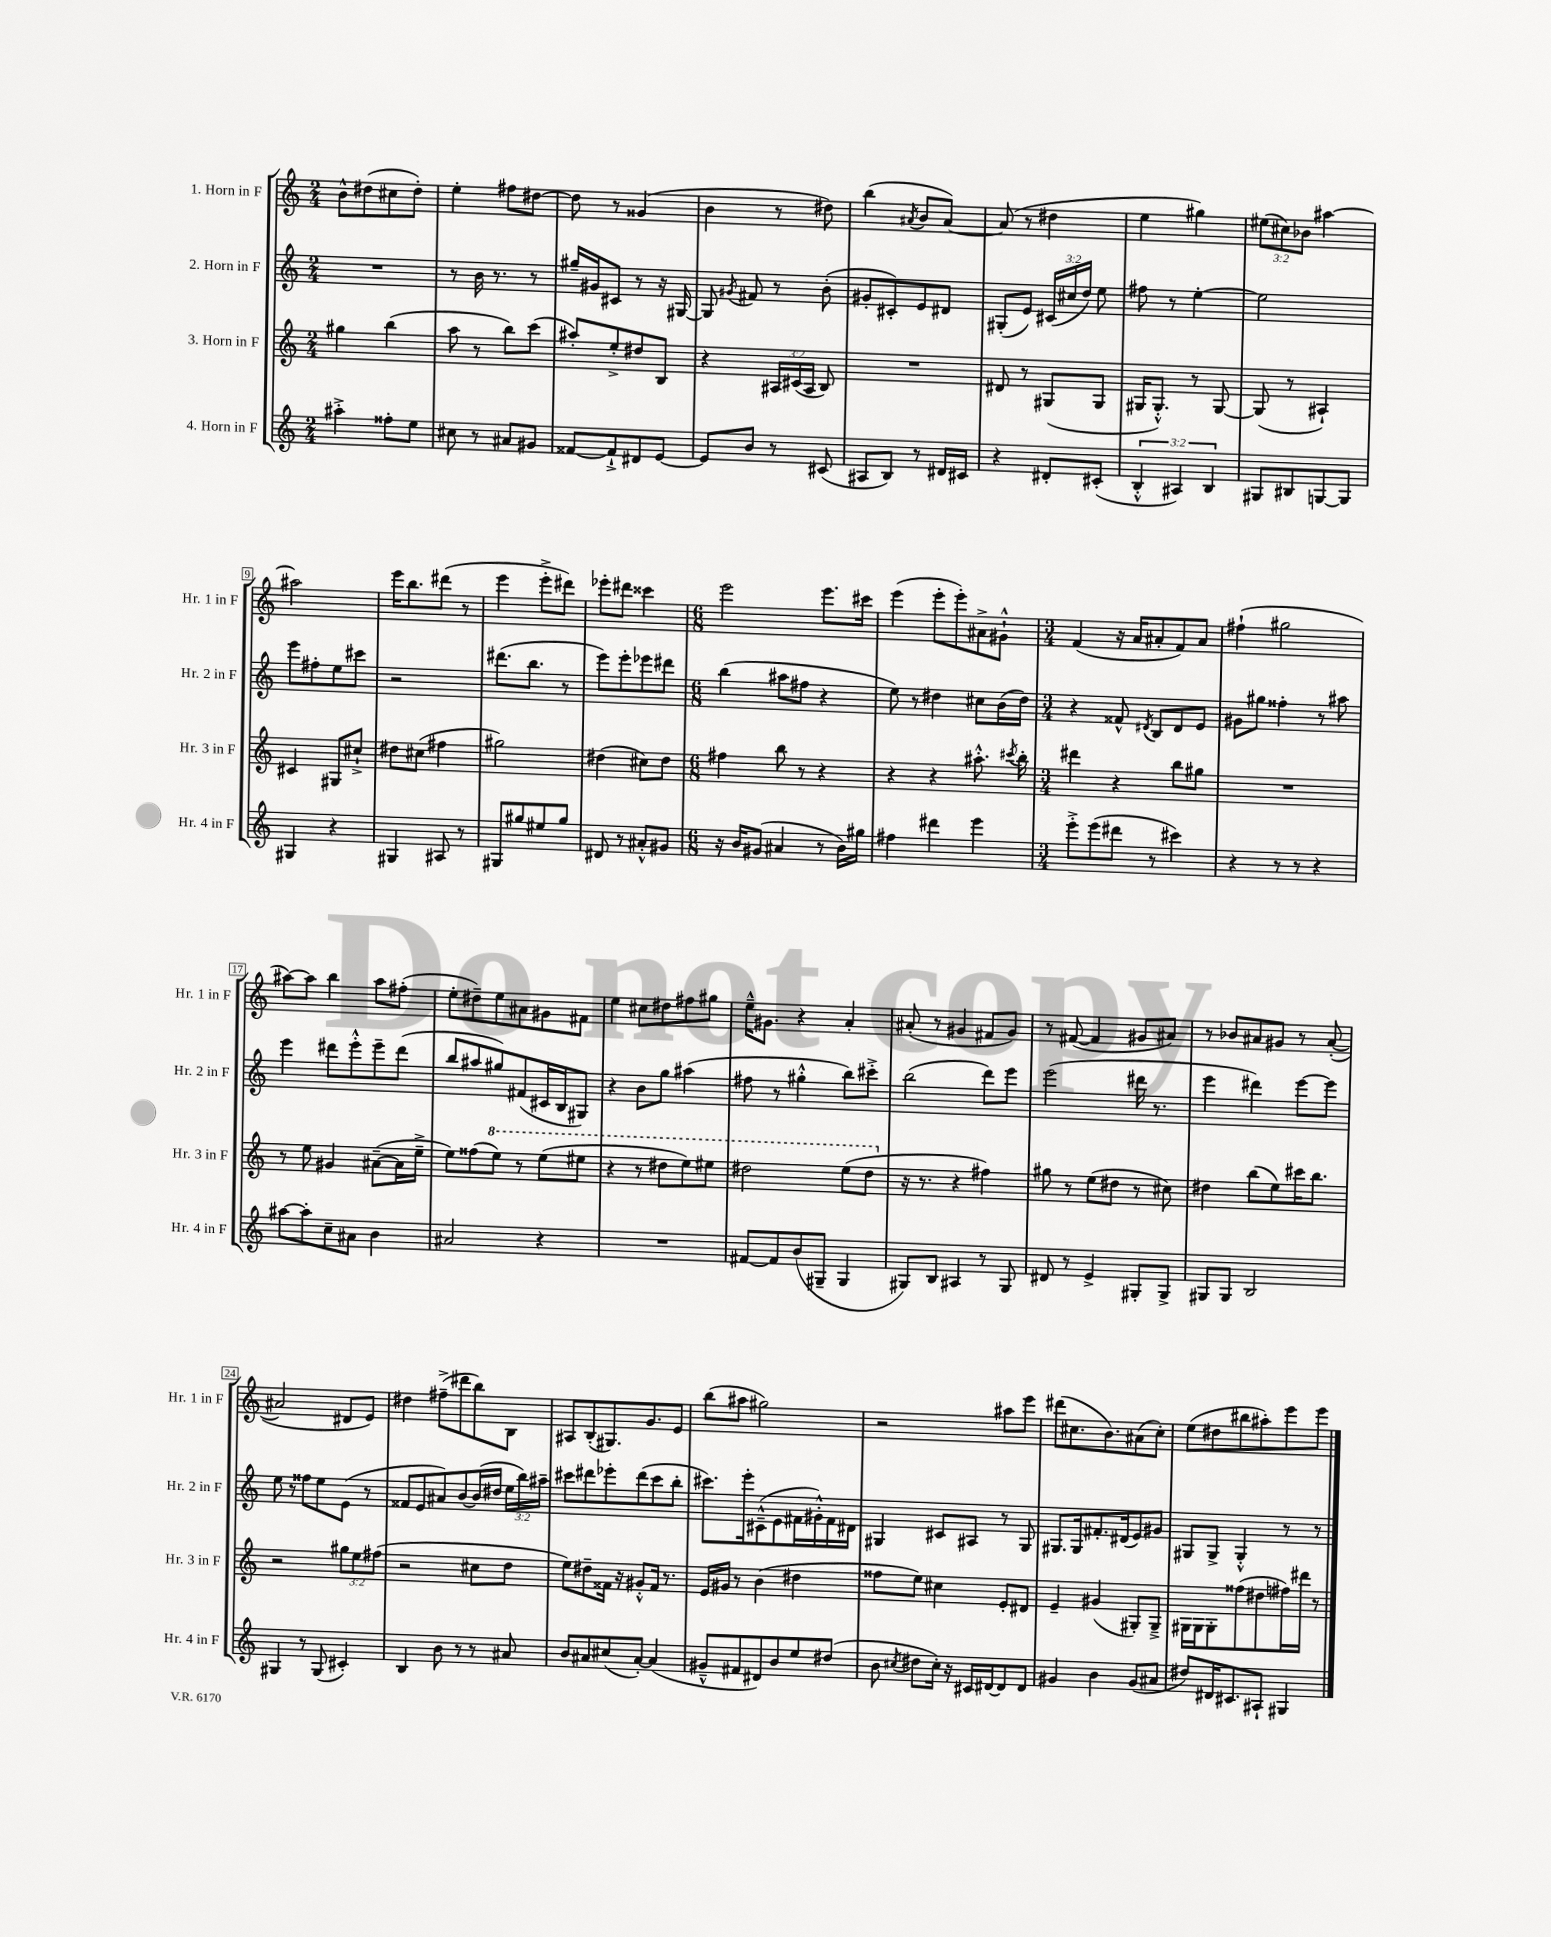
<<
\new StaffGroup <<
\new Staff = "s0" \with { instrumentName = "1. Horn in F" shortInstrumentName = "Hr. 1 in F" } {
    \clef treble \key c \major \numericTimeSignature \time 2/4 \override Staff.TupletNumber.text = #tuplet-number::calc-fraction-text
    \autoBeamOff b'8[-^ dis''8( cis''8 dis''8]-.) |
    e''4-. fis''8[ dis''8]~ |
    dis''8 r8 gisis'4( |
    b'4 r8 dis''8) |
    b''4( \acciaccatura { ais'8 } b'8[ ais'8]~) |
    ais'8( r8 dis''4 |
    e''4 gis''4) |
    \tuplet 3/2 { eis''8[( cis''8) bes'8] } ais''4~ |
    ais''2 |
    e'''16[ b''8. dis'''8]( r8 |
    e'''4 e'''8[-.-> dis'''8]) |
    ees'''8[-. dis'''8] cisis'''4 |
    \numericTimeSignature \time 6/8 e'''2 e'''8.[ cis'''16] |
    e'''4( e'''8[-. e'''8-.) ais'8-> gis'8]-!-^ |
    \numericTimeSignature \time 3/4 f'4( r16 a'16[ ais'8-. f'8) ais'8] |
    fis''4-!( gis''2 |
    ais''8[~) ais''8] b''4 ais''8[ fis''8]-.( |
    e''8[-. dis''8--) e''8 ais'8 gis'8 fis'8] |
    e''4 cis''8[ dis''8 fis''8 gis''8] |
    e''16[---^ gis'8.] r4 a'4-. |
    ais'8-.( r8 gis'4 fis'8[ gis'8]) |
    r8 fis'8~( fis'4 gis'8[ ais'8]) |
    r8 bes'8[ ais'8 gis'8] r8 ais'8~-.( |
    ais'2 dis'8[ e'8]) |
    dis''4 fis''8[--->( dis'''8 b''8) b8] |
    ais8[ b8-.( gis8.) g'8. e'8] |
    b''8[( ais''8] gis''2) |
    r2 ais''8[ e'''8] |
    dis'''8[( cis''8. b'8.) ais'8( cis''8]-.) |
    e''8[( dis''8 bis''8 ais''8-.) e'''8 e'''8] \bar "|." |
}
\new Staff = "s1" \with { instrumentName = "2. Horn in F" shortInstrumentName = "Hr. 2 in F" } {
    \clef treble \key c \major \numericTimeSignature \time 2/4 \override Staff.TupletNumber.text = #tuplet-number::calc-fraction-text
    \autoBeamOff R2 |
    r8 b'16 r8. r8 |
    gis''16[-- gis'16 cis'8] r8 r16 gis16~ |
    gis8 \acciaccatura { gis'8 } fis'8 r8 b'8-.( |
    gis'8[-. cis'8-.) e'8 dis'8] |
    gis8[-.( e'8]) \tuplet 3/2 { cis'16[( cis''16 d''16]) } e''8 |
    fis''8 r8 e''4~-. |
    e''2 |
    e'''8[ fis''8-. e''8 cis'''8] |
    r2 |
    dis'''8.[( b''8.] r8 |
    e'''8[) e'''8-. ees'''8 dis'''8] |
    \numericTimeSignature \time 6/8 b''4( ais''8[ fis''8] r4 |
    e''8) r8 dis''4 cis''8[ b'16( dis''16]) |
    \numericTimeSignature \time 3/4 r4 fisis'8-^ \acciaccatura { dis'8 } b8[ dis'8 e'8] |
    gis'8[ gis''8] fisis''4-. r8 ais''8 |
    e'''4 dis'''8[ e'''8-.-^ e'''8-- dis'''8]( |
    b''8[ ais''8 gis''8) fis'8( cis'16 b16 gis8]) |
    r4 b'8[ g''8] ais''4( |
    fis''8 r8 gis''4-.-^ b''8[) cis'''8]-.-> |
    b''2( d'''8[) e'''8] |
    e'''2( dis'''16 r8. |
    e'''4 dis'''4) e'''8[~ e'''8] |
    e''8 r8 fisis''8[ e''8 e'8]( r8 |
    fisis'8[ e'8 ais'8) b'8~ b'16( dis''16] \tuplet 3/2 { e''16[ b''16) ais''16]-- } |
    cis'''8[ dis'''8 ees'''8-. dis'''8( cis'''8 b''8]-. |
    cis'''8.[) e'''16-. cis'8---^( e'8 fis'16 gis'16-.-^) fis'16 dis'16] |
    gis4 cis'8[ ais8] r8 gis8 |
    gis8.[ gis16 fis'8.-. dis'16( e'8) gis'8] |
    gis8[ gis8]-> gis4-.-^ r8 r8 \bar "|." |
}
\new Staff = "s2" \with { instrumentName = "3. Horn in F" shortInstrumentName = "Hr. 3 in F" } {
    \clef treble \key c \major \numericTimeSignature \time 2/4 \override Staff.TupletNumber.text = #tuplet-number::calc-fraction-text
    \autoBeamOff gis''4 b''4( |
    a''8 r8 b''8[) c'''8]( |
    ais''8[-.) e''8-.-> dis''8 b8] |
    r4 \tuplet 3/2 { ais16[ cis'16( ais16] } b8) |
    R2 |
    dis'8 r8 gis8[( gis8] |
    gis16[ gis8.]-.-^) r8 gis8~ |
    gis8( r8 ais4-!) |
    cis'4 gis8[ cis''8]-!-> |
    dis''8[ cis''8]( fis''4 |
    gis''2) |
    dis''4( cis''8[) dis''8] |
    \numericTimeSignature \time 6/8 fis''4 b''8 r8 r4 |
    r4 r4 ais''8.-.-^ \acciaccatura { cis'''8 } b''16-. |
    \numericTimeSignature \time 3/4 dis'''4 r4 b''8[ gis''8] |
    R2. |
    r8 e''8 gis'4 ais'8[~--( ais'16 e''16]---> |
    e''8[) fisis''8( \ottava #1 e'''8]) r8 e'''8[( eis'''8] |
    r4 r8 dis'''8[ e'''8) eis'''8] |
    dis'''2 e'''8[( dis'''8] \ottava #0 |
    r16 r8. r4 fis''4) |
    gis''8 r8 e''8[( dis''8] r8 cis''8) |
    dis''4 b''8[( e''8) cis'''16 b''8.] |
    r2 \tuplet 3/2 { gis''8[ e''8 fis''8]( } |
    r2 cis''8[ d''8] |
    e''8[) dis''8-- fisis'16] r16 gis'8[-.-^ fisis'16] r8. |
    e'16[ gis'16] r8 b'4( dis''4 |
    fisis''8[ e''8]) cis''4 e'8[-. dis'8] |
    e'4-- gis'4( gis8[-.) gis8]---> |
    gis16[ gis16 gis8-. fisis''8( dis''8 fis''16) dis'''16] r8 \bar "|." |
}
\new Staff = "s3" \with { instrumentName = "4. Horn in F" shortInstrumentName = "Hr. 4 in F" } {
    \clef treble \key c \major \numericTimeSignature \time 2/4 \override Staff.TupletNumber.text = #tuplet-number::calc-fraction-text
    \autoBeamOff ais''4-.-> fisis''8[-. e''8] |
    cis''8 r8 ais'8[ gis'8] |
    fisis'8[~ fisis'8-!-> dis'8 e'8]~ |
    e'8[ b'8] r8 cis'8( |
    ais8[ b8]) r8 dis'16[ cis'16] |
    r4 dis'8[-. cis'8]-.( |
    \tuplet 3/2 { b4-.-^ ais4) b4 } |
    gis8[ bis8 g8~ g8] |
    gis4 r4 |
    gis4 ais8 r8 |
    gis8[ gis''8 eis''8 gis''8] |
    dis'8 r8 ais'8[-.-^ gis'8] |
    \numericTimeSignature \time 6/8 r16 b'16[ gis'8]( ais'4 r8 b'16[) gis''16] |
    fis''4 dis'''4 e'''4 |
    \numericTimeSignature \time 3/4 e'''8[-.-> e'''8( dis'''8] r8 cis'''4) |
    r4 r8 r8 r4 |
    ais''8[~ ais''8-. c''8-- ais'8] b'4 |
    ais'2 r4 |
    R2. |
    fis'8[~ fis'8 b'8( gis8]-- gis4 |
    gis8[) b8] ais4 r8 gis8 |
    dis'8 r8 e'4-> gis8[-. gis8]-> |
    gis8[ gis8] b2 |
    gis4 r8 gis8( cis'4-.) |
    b4 b'8 r8 r8 ais'8 |
    b'8[ ais'8 cis''8( ais'8]~-.) ais'4( |
    gis'8[---^ fis'8 dis'8) b'8 e''8 dis''8]( |
    b'8 \acciaccatura { cis''8 } dis''8[ cis''16]-.) r16 cis'16[ dis'16~ dis'8 dis'8] |
    gis'4 b'4 gis'8[( ais'8] |
    dis''8[) dis'16 cis'8. ais8]-! gis4 \bar "|." |
}
>>
>>
\layout { \context { \Score \override BarNumber.stencil = #(make-stencil-boxer 0.1 0.3 ly:text-interface::print) } }
